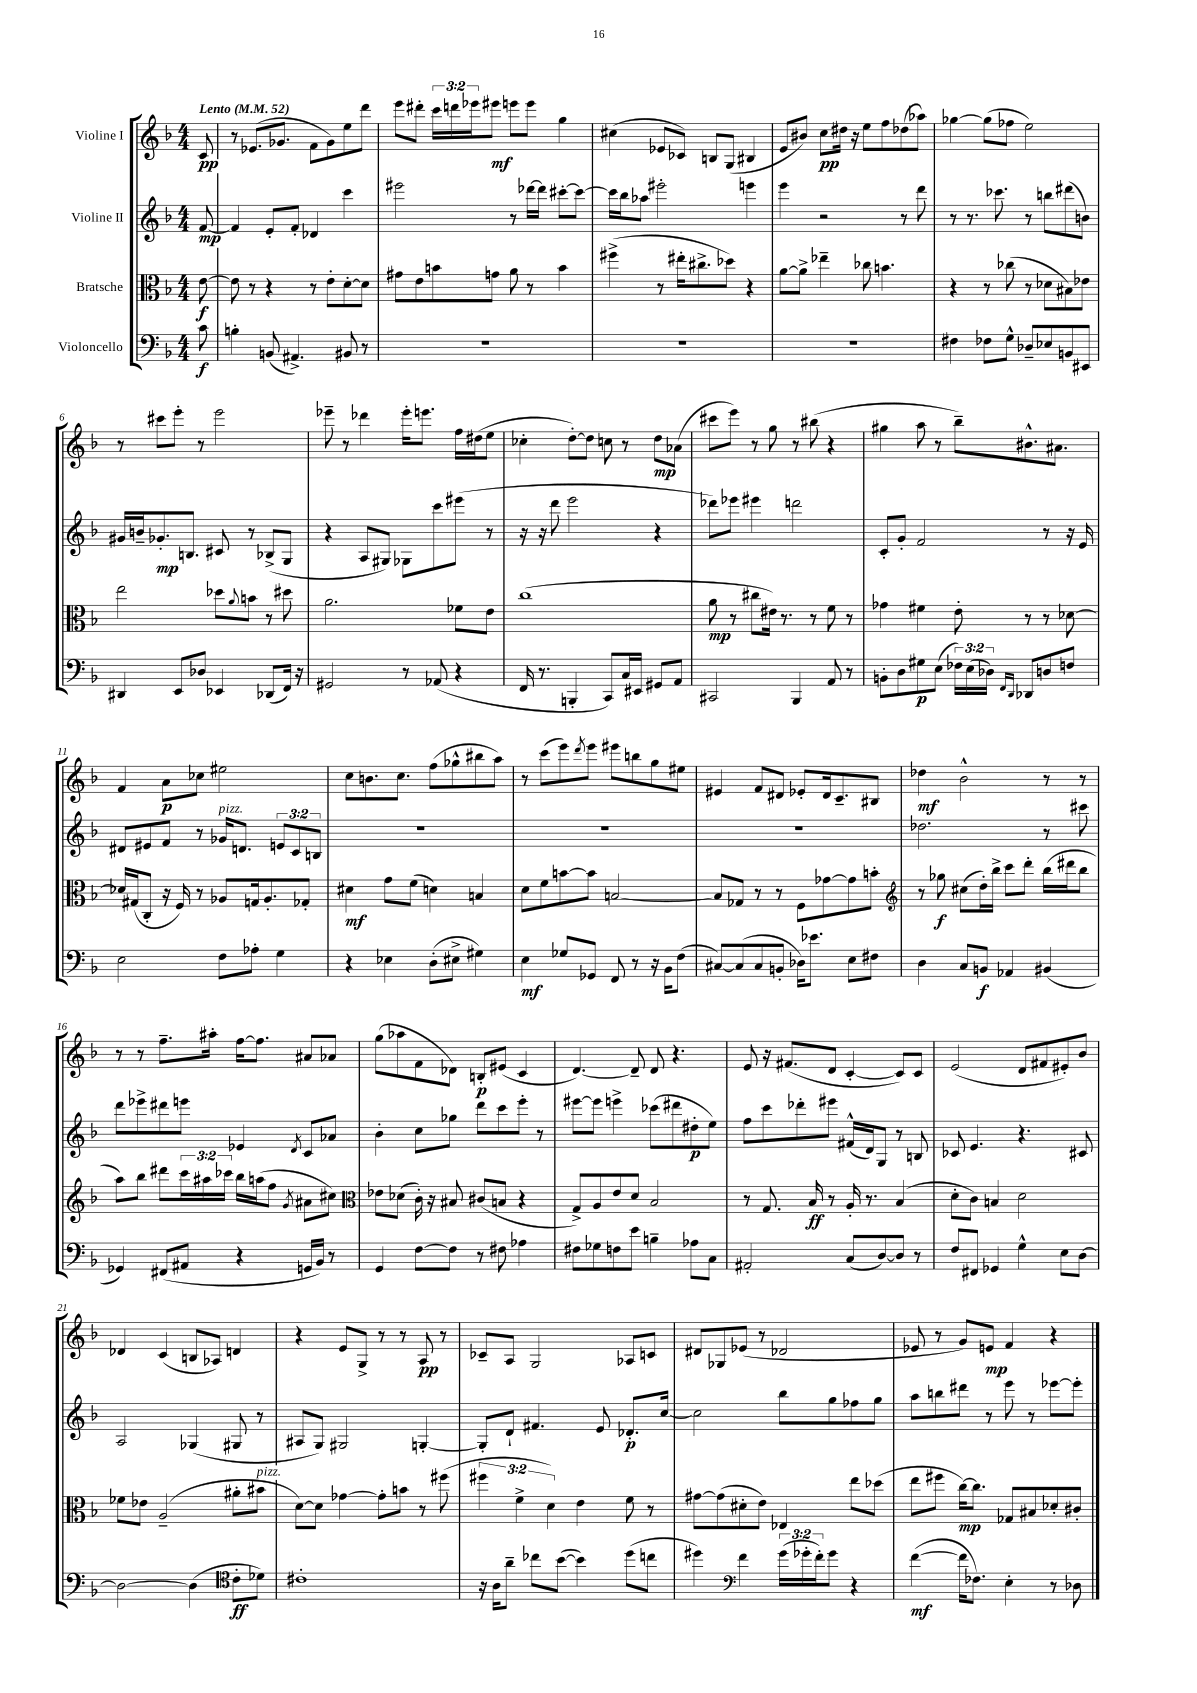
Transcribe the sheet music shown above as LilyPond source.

<<
\new StaffGroup <<
\new Staff = "s0" \with { instrumentName = "Violine I" } {
    \clef treble \key f \major \numericTimeSignature \time 4/4 \override Staff.TupletNumber.text = #tuplet-number::calc-fraction-text \partial 8 \tempo "Lento" 4 = 52
    c'8\pp |
    r8 ees'8.( ges'8. f'8 ges'8) e''8 d'''8 |
    e'''8 dis'''8-. \tuplet 3/2 { c'''16 d'''16 ees'''16 } eis'''8\mf e'''8 e'''8 g''4 |
    cis''4( ees'8 ces'8) b8 g8( bis4 |
    e'8 bis'8) c''8\pp dis''16 r16 e''8 f''8 des''8( aes''8) |
    ges''4~ ges''8( fes''8 e''2) |
    r8 cis'''8 e'''8-. r8 e'''2 |
    ees'''8-- r8 des'''4 ees'''16-. e'''8. f''16 dis''16( e''8 |
    ces''4-. d''8~-.) d''8 c''8 r8 d''8\mp aes'8( |
    cis'''8 e'''8) r8 g''8 r8 bis''8( r4 |
    gis''4 a''8 r8 bes''8--) bis'8.-^ ais'8. |
    f'4 a'8\p ces''8 eis''2 |
    c''8 b'8. c''8. f''8( ges''8-^ bis''8 a''8) |
    r8 c'''8( e'''8) \acciaccatura { d'''8 } e'''8 eis'''8 b''8 g''8 eis''8 |
    eis'4 f'8 dis'8 ees'8-. dis'16 c'8.-- bis8 |
    des''4\mf bes'2-^ r8 r8 |
    r8 r8 f''8.-- ais''16-. f''16~ f''8. ais'8 aes'8 |
    g''8( aes''8 f'8 des'8) b8-.\p eis'8( c'4 |
    d'4.~) d'8-- d'8 r4. |
    e'8 r16 fis'8.( d'8 c'4~-. c'8) c'8 |
    e'2( d'8 fis'8 eis'8-.) bes'8 |
    des'4 c'4( b8 aes8) d'4 |
    r4 e'8 g8-> r8 r8 a8\pp r8 |
    ces'8-- a8 g2 aes8 c'8 |
    dis'8 ges8 ees'8( r8 des'2 |
    ees'8 r8 g'8) e'8\mp f'4 r4 \bar "|." |
}
\new Staff = "s1" \with { instrumentName = "Violine II" } {
    \clef treble \key f \major \numericTimeSignature \time 4/4 \override Staff.TupletNumber.text = #tuplet-number::calc-fraction-text \partial 8
    f'8~\mp |
    f'4 e'8-. f'8-. des'4 c'''4 |
    eis'''2 r8 des'''16~ des'''16 cis'''8~-. cis'''8~ |
    cis'''16 bes''16 aes''8 eis'''2-. e'''4 |
    e'''4 r2 r8 d'''8 |
    r8 r8. ces'''8. r8 b''8 dis'''8( b'8) |
    gis'16 b'16-- ges'8.-.\mp b8. cis'8 r8 bes8->( g8 |
    r4 a8 gis8) ges8 c'''8 eis'''8( r8 |
    r16 r16 d'''8 e'''2 r4 |
    des'''8) ees'''8 eis'''4 d'''2 |
    c'8-. g'8-. f'2 r8 r16 e'16 |
    dis'8 eis'8 f'8 r8 ges'16^\markup { \italic "pizz." } d'8. \tuplet 3/2 { e'8 c'8 b8 } |
    R1 |
    R1 |
    R1 |
    des''2. r8 cis'''8 |
    d'''8 ees'''8-> dis'''8 e'''8 ees'4 \acciaccatura { d'8 } c'8 aes'8 |
    bes'4-. c''8 ges''8 d'''8 c'''8 e'''8-. r8 |
    eis'''8~ eis'''8 e'''4-> ces'''8( dis'''8 dis''8-.\p e''8) |
    f''8 c'''8 des'''8-. eis'''8 fis'16-^( d'16) g8 r8 b8 |
    ces'8 e'4. r4. cis'8 |
    a2 ges4( gis8 r8 |
    ais8 g8) gis2 g4~-. |
    g8-. d'8-! fis'4. e'8 des'8.-.\p c''16~ |
    c''2 bes''8 g''8 fes''8 g''8 |
    a''8 b''8 dis'''8 r8 e'''8 r8 ees'''8~ ees'''8-. \bar "|." |
}
\new Staff = "s2" \with { instrumentName = "Bratsche" } {
    \clef alto \key f \major \numericTimeSignature \time 4/4 \override Staff.TupletNumber.text = #tuplet-number::calc-fraction-text \partial 8
    e'8~\f |
    e'8 r8 r4 r8 e'8-. d'8~-. d'8 |
    gis'8 e'8 b'8 g'8 a'8 r8 b'4 |
    fis''4->( r8 eis''16-. cis''8.-> des''8) r4 |
    a'8~ a'8-> ees''4-- ces''8 b'4. |
    r4 r8 ces''8( r8 des'8 bis8) ees'8 |
    e''2 des''8 \appoggiatura { a'8 } b'8 r8 dis''8 |
    a'2. fes'8 e'8 |
    c''1( |
    a'8\mp r8 cis''8 eis'16) r8. r8 f'8 r8 |
    ges'4 fis'4 e'8-. r8 r8 des'8~ |
    des'16 gis16( c8-. r16 f16) r8 aes8 g16 aes8.-. ges8-. |
    dis'4\mf g'8 f'8( d'4) b4 |
    d'8 f'8 b'8~ b'8 b2~ |
    b8 ges8 r8 r8 f8 ges'8~ ges'8 b'8-. |
    \clef treble r8 ges''8\f cis''8( d''16-.) bes''16-> c'''8 d'''8-. bes''16( dis'''16 bes''8 |
    a''8) bes''8 dis'''8 \tuplet 3/2 { c'''16 ais''16 ces'''16 } bes''16 a''16( f''8 \acciaccatura { g'8 } ais'8 cis''8) |
    \clef alto ees'8 des'8( c'16-.) r16 bis8 cis'8( b8 r4 |
    g8->) a8 e'8 d'8 bes2 |
    r8 g8. bes16\ff r8 a16-. r8. bes4( |
    d'8-. c'8) b4 d'2 |
    fes'8 ees'8 a2--( ais'8-. bis'8^\markup { \italic "pizz." } |
    d'8~) d'8 ges'4~ ges'8-. b'8 r8 fis''8( |
    \tuplet 3/2 { fis''4 f'4-> d'4) } e'4 f'8 r8 |
    gis'8~ gis'8( dis'8-. e'8) ees4 e''8 des''8( |
    e''8 fis''8 c''16~\mp) c''8. ges8 bis8 des'8-. cis'8-. \bar "|." |
}
\new Staff = "s3" \with { instrumentName = "Violoncello" } {
    \clef bass \key f \major \numericTimeSignature \time 4/4 \override Staff.TupletNumber.text = #tuplet-number::calc-fraction-text \partial 8
    c'8\f |
    b4-. b,8( ais,4.->) bis,8 r8 |
    R1 |
    R1 |
    R1 |
    fis4 fes8 g8-^ des8-- ees8 b,8 eis,8 |
    dis,4 e,8 des8 ees,4 des,8( f,16) r16 |
    gis,2 r8 aes,8( r4 |
    f,16 r8. b,,4-. c,8) c16 eis,16 gis,8 a,8 |
    cis,2 bes,,4 a,8 r8 |
    b,8-. d8 gis8\p e8( \tuplet 3/2 { fes16) e16( des16) } \grace { f,16 d,16 } des,8 d8 f8 |
    e2 f8 aes8-. g4 |
    r4 ees4 d8-.( eis8-> gis4) |
    e4\mf ges8 ges,8 f,8 r8 r16 bes,16 f8( |
    cis8~) cis8( cis8 b,8-. des16) ees'8. e8 fis8 |
    d4 c8 b,8\f aes,4 bis,4( |
    ges,4) fis,8( ais,8 r4 g,16 bes,16) r8 |
    g,4 f8~ f8 r8 fis8 aes4 |
    fis8 ges8 f8 e'8 b4-- aes8 c8 |
    ais,2-. c8( d8~) d8 r8 |
    f8 fis,8 ges,4 g4-^ e8 d8~ |
    d2~ d4( \clef tenor c'8-.\ff des'8) |
    cis'1-. |
    r16 a16 a'8-- ces''8 bes'8~( bes'4) d''8( c''8 |
    dis''4) \clef bass f'4 \tuplet 3/2 { g'16( ges'16-. f'16-.) } ges'8 r4 |
    f'4~\mf( f'16 fes8.) e4-. r8 des8 \bar "|." |
}
>>
>>
